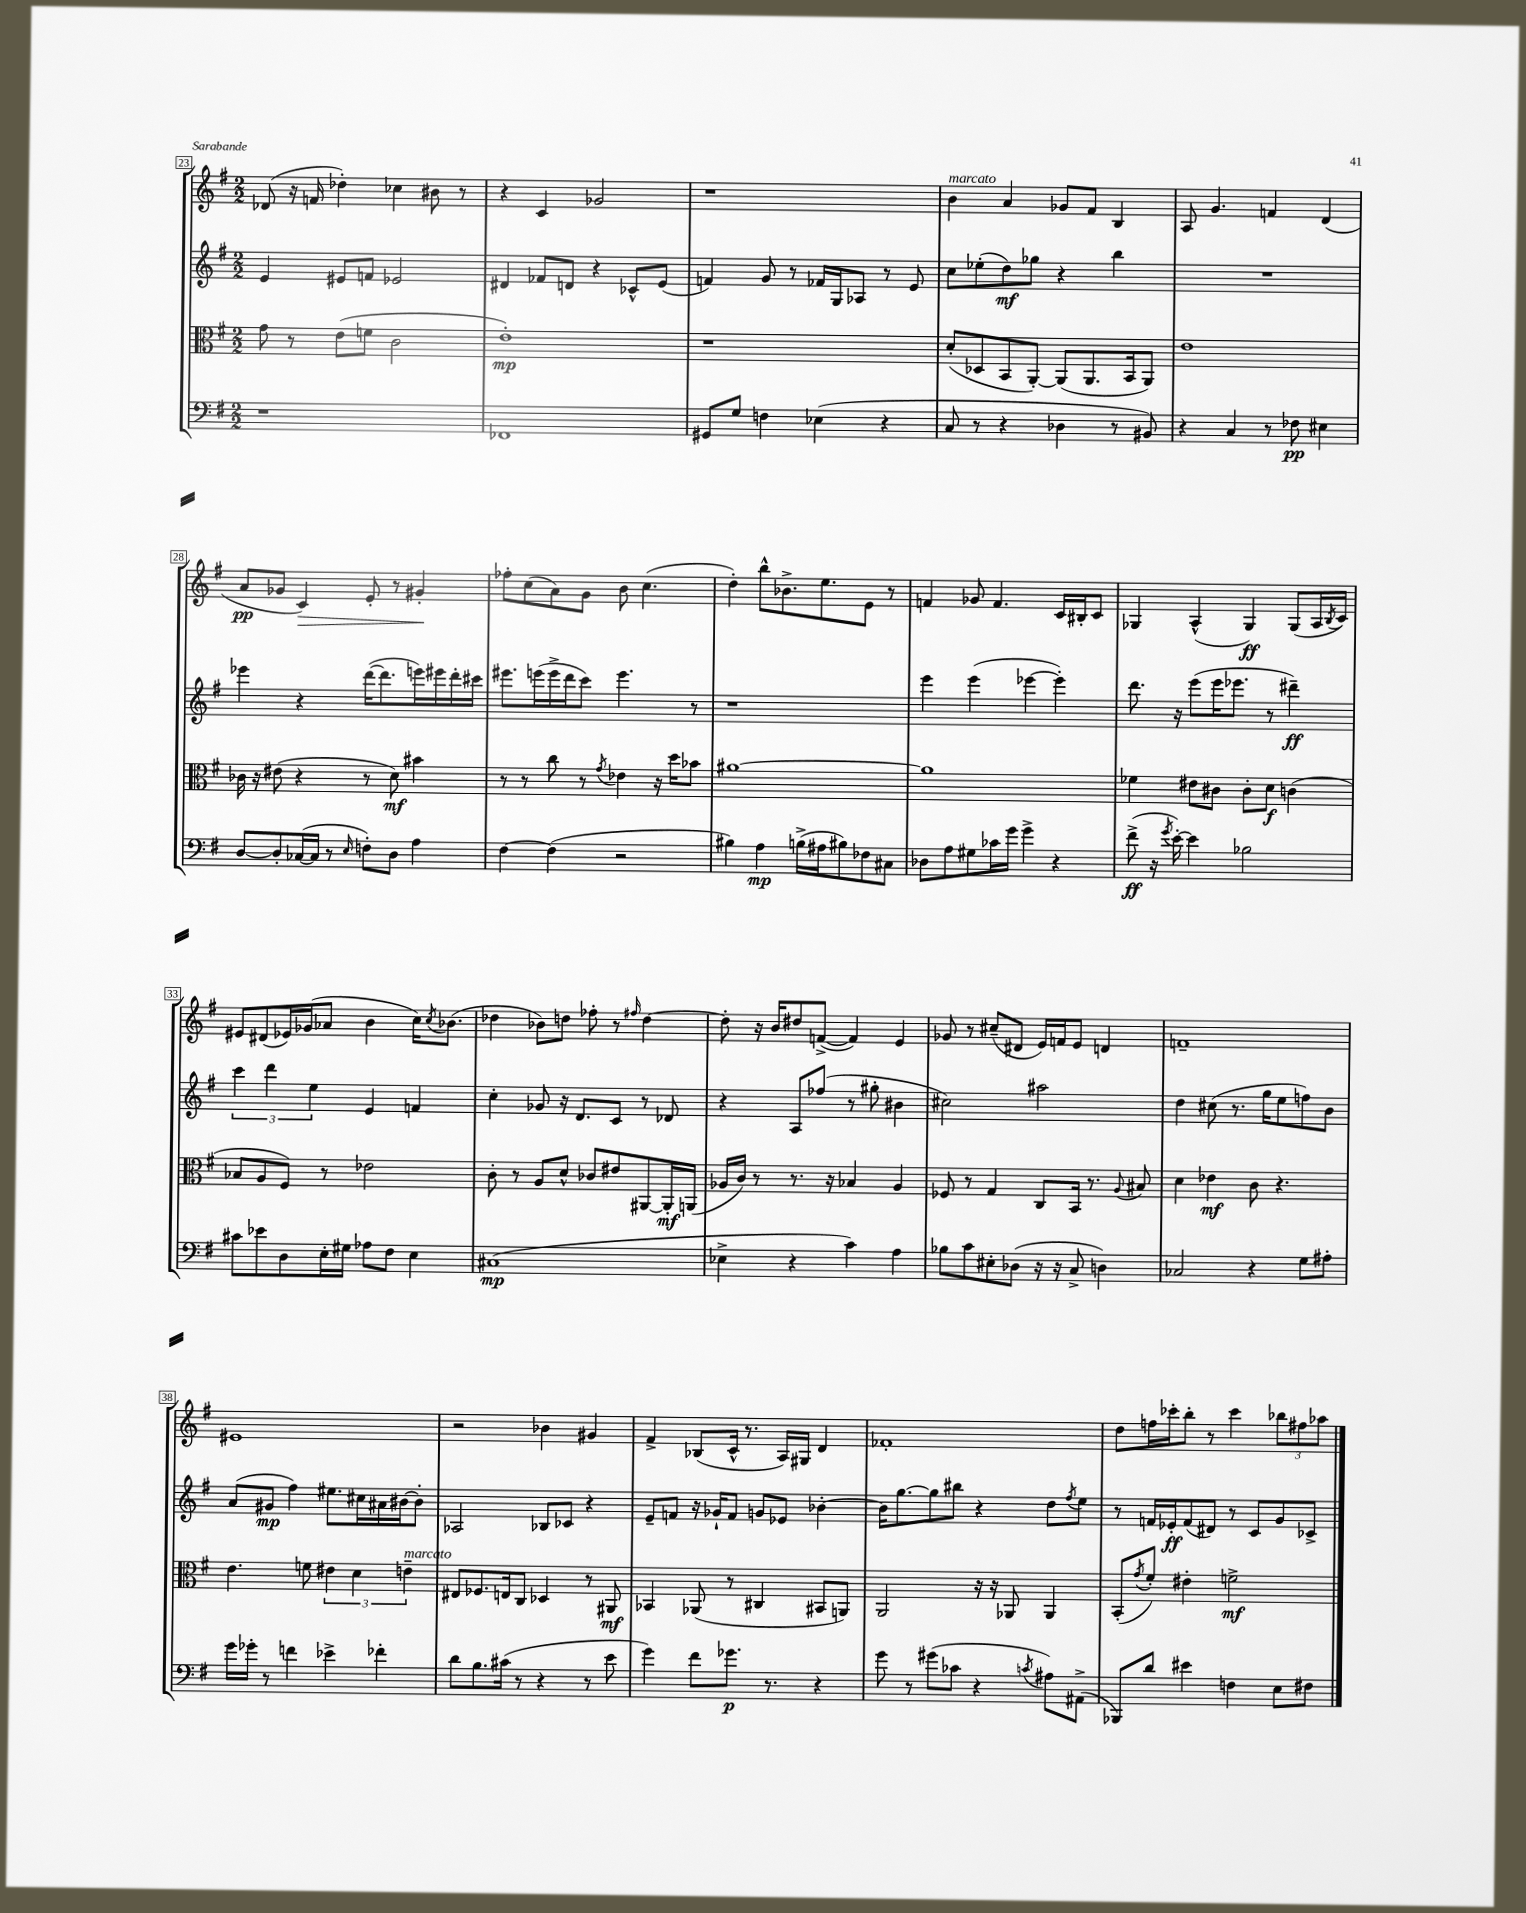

**kern	**dynam	**kern	**dynam	**kern	**dynam	**kern	**dynam
*part4	*part4	*part3	*part3	*part2	*part2	*part1	*part1
*staff4	*staff4	*staff3	*staff3	*staff2	*staff2	*staff1	*staff1
*clefF4	*	*clefC3	*	*clefG2	*	*clefG2	*
*k[f#]	*	*k[f#]	*	*k[f#]	*	*k[f#]	*
*M2/2	*	*M2/2	*	*M2/2	*	*M2/2	*
=23	=23	=23	=23	=23	=23	=23	=23
1r	.	8g\	.	4e/	.	(8d-X/	.
.	.	8r	.	.	.	16r	.
.	.	.	.	.	.	16fn/	.
.	.	(8e\L	.	8e#X/L	.	4dd-X'\)	.
.	.	8fn\J	.	8fn/J	.	.	.
.	.	2c\	.	2e-X/	.	4cc-X\	.
.	.	.	.	.	.	8b#X\	.
.	.	.	.	.	.	8r	.
=24	=24	=24	=24	=24	=24	=24	=24
1FF-X	.	1e')	mp	4d#X/	.	4r	.
.	.	.	.	8f-X/L	.	4c/	.
.	.	.	.	8dn/J	.	.	.
.	.	.	.	4r	.	2g-X/	.
.	.	.	.	8c-X^^/L	.	.	.
.	.	.	.	(8e/J	.	.	.
=25	=25	=25	=25	=25	=25	=25	=25
8GG#X/L	.	1r	.	4fn/)	.	1r	.
8G/J	.	.	.	.	.	.	.
4Fn\	.	.	.	8g/	.	.	.
.	.	.	.	8r	.	.	.
(4E-X\	.	.	.	16f-X/LL	.	.	.
.	.	.	.	16G/J	.	.	.
.	.	.	.	8A-X/J	.	.	.
4r	.	.	.	8r	.	.	.
.	.	.	.	8e/	.	.	.
=26	=26	=26	=26	=26	=26	=26	=26
!	!	!	!	!	!	!LO:TX:a:i:t=marcato	!
8C/	.	(8d'/L	.	8cc\L	.	4b\	.
8r	.	8D-X/	.	(8ee-X'\	.	.	.
4r	.	8BB/	.	8dd\)	mf	4a/	.
.	.	[8AA'/J)	.	8gg-X\J	.	.	.
4D-X\	.	(8AA/L]	.	4r	.	8g-X/L	.
.	.	8.AA/	.	.	.	8f#/J	.
8r	.	.	.	4bb\	.	4B/	.
.	.	16BB/k	.	.	.	.	.
8BB#X/)	.	8AA/J)	.	.	.	.	.
=27	=27	=27	=27	=27	=27	=27	=27
4r	.	1e	.	1r	.	8A/	.
.	.	.	.	.	.	4.g/	.
4C/	.	.	.	.	.	.	.
8r	.	.	.	.	.	4fn/	.
8F-X\	pp	.	.	.	.	.	.
4E#X\	.	.	.	.	.	(4d/	.
!!LO:LB:g=z
=28	=28	=28	=28	=28	=28	=28	=28
[8D/L	.	16c-X\	.	4eee-X\	.	8a/L	pp
.	.	16r	.	.	.	.	.
8D'/]	.	(8e#X\	.	.	.	8g-X/J	.
!	!	!	!	!	!	!	!LO:HP:b
([16C-X/L	.	4r	.	4r	.	4c/)	>
16C-/JJ]	.	.	.	.	.	.	.
8r	.	.	.	.	.	.	.
16qqE/	.	.	.	.	.	.	.
8Fn'\L)	.	8r	.	([16ddd\KL	.	8e'/	.
.	.	.	.	8.ddd\]	.	.	.
8D\J	.	8d\)	mf	.	.	8r	.
4A\	.	4b#X\	.	16eeen\L)	.	4g#X'/	.
.	.	.	.	16eee#X\	.	.	.
.	.	.	.	16ddd'\	.	.	.
.	.	.	.	16ccc#X\JJ	.	.	.
.	.	.	.	.	.	.	]
=29	=29	=29	=29	=29	=29	=29	=29
[4F#\	.	8r	.	8.eee#X\L	.	8ff-X'\L	.
.	.	8r	.	.	.	(8cc\	.
.	.	.	.	(16eeen\L	.	.	.
(4F#\]	.	8cc\	.	16eee^\	.	8a\)	.
.	.	.	.	16ddd\J	.	.	.
.	.	8r	.	8ccc\J)	.	8g\J	.
.	.	8qg/	.	.	.	.	.
2r	.	4e-X\	.	4.eee\	.	8b\	.
.	.	.	.	.	.	(4.cc\	.
.	.	16r	.	.	.	.	.
.	.	16dd\KL	.	.	.	.	.
.	.	8b-X\J	.	8r	.	.	.
=30	=30	=30	=30	=30	=30	=30	=30
4B#X\)	.	[1a#X	.	1r	.	4dd'\)	.
4A\	mp	.	.	.	.	8bb^^\L	.
.	.	.	.	.	.	8.b-X^\	.
(16Bn^\LL	.	.	.	.	.	.	.
16A#X\J	.	.	.	.	.	8.ee\	.
8B#X\)	.	.	.	.	.	.	.
8F-X\	.	.	.	.	.	8e\J	.
8C#X\J	.	.	.	.	.	8r	.
=31	=31	=31	=31	=31	=31	=31	=31
8D-X\L	.	1a#]	.	4eee\	.	4fn/	.
8A\	.	.	.	.	.	.	.
8G#X\	.	.	.	(4eee\	.	8g-X/	.
16c-X\L	.	.	.	.	.	4.f/	.
16g\JJ	.	.	.	.	.	.	.
4g^\	.	.	.	[4eee-X\	.	.	.
4r	.	.	.	4eee-'\])	.	16c/LL	.
.	.	.	.	.	.	16B#X'/J	.
.	.	.	.	.	.	8c/J	.
=32	=32	=32	=32	=32	=32	=32	=32
(8f#^\	ff	4f-X\	.	8.ddd\	.	4G-X/	.
16r	.	.	.	.	.	.	.
8qg/	.	.	.	.	.	.	.
[16e'\)	.	.	.	16r	.	.	.
4e\]	.	8e#X\L	.	(8eee\L	.	(4A^^/	.
.	.	8c#X\J	.	16eee\K	.	.	.
.	.	.	.	8.eee-X\J	.	.	.
2B-X\	.	8c#'\L	.	.	.	4G-/)	ff
.	.	8d\J	f	8r	.	.	.
.	.	(4cn\	.	4ddd#X~\)	ff	(8G-/L	.
.	.	.	.	.	.	16A/L	.
.	.	.	.	.	.	8qB/	.
.	.	.	.	.	.	16c/JJ)	.
!!LO:LB:g=z
=33	=33	=33	=33	=33	=33	=33	=33
8c#X\L	.	8B-X/L	.	6ccc\	.	8e#X/L	.
8e-X\	.	8A/	.	.	.	(8d#X/	.
.	.	.	.	6ddd\	.	.	.
8D\	.	8F#/J)	.	.	.	16e-X/L)	.
.	.	.	.	.	.	(16g-X/J	.
.	.	.	.	6ee\	.	.	.
16E'\L	.	8r	.	.	.	8a-X/J	.
16G#X\JJ	.	.	.	.	.	.	.
8A-X\L	.	2e-X\	.	4e/	.	4b\	.
8F#\J	.	.	.	.	.	.	.
4E\	.	.	.	4fn/	.	16cc\KL)	.
.	.	.	.	.	.	8qcc/	.
.	.	.	.	.	.	(8.b-X\J	.
=34	=34	=34	=34	=34	=34	=34	=34
(1C#X	mp	8c'\	.	4cc'\	.	4dd-X\	.
.	.	8r	.	.	.	.	.
.	.	8A/L	.	8g-X/	.	8b-X\L)	.
.	.	8d^^/J	.	16r	.	8ddn\J	.
.	.	.	.	8.d/L	.	.	.
.	.	8c-X/L	.	.	.	8ff-X'\	.
.	.	8e#X/	.	8c/J	.	8r	.
.	.	.	.	.	.	16qqff#X/	.
.	.	[8AA#X/	.	8r	.	[4dd\	.
.	.	16AA#'/L]	mf	8d-X/	.	.	.
.	.	(16AAn/JJ	.	.	.	.	.
=35	=35	=35	=35	=35	=35	=35	=35
4E-X^\	.	16A-X/LL	.	4r	.	8dd'\]	.
.	.	16c/JJ)	.	.	.	.	.
.	.	8r	.	.	.	16r	.
.	.	.	.	.	.	16b/KL	.
4r	.	8.r	.	8A/L	.	8dd#X/	.
.	.	.	.	(8ff-X/J	.	([8fn^/J	.
.	.	16r	.	.	.	.	.
4c\)	.	4B-X/	.	8r	.	4f/])	.
.	.	.	.	8gg#X'\	.	.	.
4A\	.	4A-/	.	4b#X\	.	4e/	.
=36	=36	=36	=36	=36	=36	=36	=36
8B-X\L	.	8F-X/	.	2cc#X\)	.	8g-X/	.
8c\	.	8r	.	.	.	8r	.
8E#X'\	.	4G/	.	.	.	(8cc#X~/L	.
(8D-X\J	.	.	.	.	.	8d#X/J	.
16r	.	8C/L	.	2aa#X\	.	16e/LL)	.
16r	.	.	.	.	.	16fn/J	.
8C^/	.	16BB/Jk	.	.	.	8e/J	.
.	.	8.r	.	.	.	.	.
4Dn\)	.	.	.	.	.	4dn/	.
.	.	8qqA/	.	.	.	.	.
.	.	8B#X/	.	.	.	.	.
=37	=37	=37	=37	=37	=37	=37	=37
2C-X/	.	4d\	.	4dd\	.	1fn~	.
.	.	4e-X\	mf	(8cc#X\	.	.	.
.	.	.	.	8.r	.	.	.
4r	.	8c\	.	.	.	.	.
.	.	.	.	16gg\KL	.	.	.
.	.	4.r	.	8ee\	.	.	.
8G\L	.	.	.	8ffn\)	.	.	.
8A#X'\J	.	.	.	8b\J	.	.	.
!!LO:LB:g=z
=38	=38	=38	=38	=38	=38	=38	=38
16g\LL	.	4.e\	.	(8a/L	.	1e#X	.
16g-X'\JJ	.	.	.	.	.	.	.
8r	.	.	.	8g#X/J	mp	.	.
4fn\	.	.	.	4ff#\)	.	.	.
.	.	8fn\	.	.	.	.	.
4e-X^\	.	6e#X\	.	8.ee#X\L	.	.	.
.	.	6d\	.	.	.	.	.
.	.	.	.	16cc#X\L	.	.	.
4f-X'\	.	.	.	16a#X\	.	.	.
.	.	.	.	[16b#X\J	.	.	.
!	!	!LO:TX:a:i:t=marcato	!	!	!	!	!
.	.	6en~\	.	.	.	.	.
.	.	.	.	8b#'\J]	.	.	.
=39	=39	=39	=39	=39	=39	=39	=39
8d\L	.	8E#X/L	.	2A-X/	.	2r	.
8.B\	.	8.F-X/	.	.	.	.	.
(16c#X\Jk	.	16En/k	.	.	.	.	.
8r	.	8C/J	.	.	.	.	.
4r	.	4D-X/	.	8B-X/L	.	4b-X\	.
.	.	.	.	8c-X/J	.	.	.
8r	.	8r	.	4r	.	4g#X/	.
8e\	.	8AA#X/	mf	.	.	.	.
=40	=40	=40	=40	=40	=40	=40	=40
4g\)	.	4BB-X/	.	8e~/L	.	4f#^/	.
.	.	.	.	8fn/J	.	.	.
8f#\L	.	(8AA-X/	.	16r	.	(8B-X/L	.
.	.	.	.	16g-X`/KL	.	.	.
8.g-X\J	p	8r	.	8f/J	.	16c^^/Jk	.
.	.	.	.	.	.	8.r	.
.	.	4C#X/	.	8gn/L	.	.	.
8.r	.	.	.	.	.	.	.
.	.	.	.	8e-X/J	.	16A/LL)	.
.	.	.	.	.	.	16G#X/JJ	.
4r	.	8BB#X/L	.	[4b-X'\	.	4d/	.
.	.	8AAn/J)	.	.	.	.	.
=41	=41	=41	=41	=41	=41	=41	=41
8g\	.	2AA/	.	16b-\KL]	.	1f-X'	.
.	.	.	.	[8.gg\	.	.	.
8r	.	.	.	.	.	.	.
(8g#X\L	.	.	.	8gg\]	.	.	.
8c-X\J	.	.	.	8bb#X\J	.	.	.
4r	.	16r	.	4r	.	.	.
.	.	16r	.	.	.	.	.
.	.	8AA-X/	.	.	.	.	.
8qcn/	.	.	.	.	.	.	.
8A#X\L)	.	4AA-/	.	8dd\L	.	.	.
.	.	.	.	8qff#/	.	.	.
(8AA#X^\J	.	.	.	8ee\J	.	.	.
=42	=42	=42	=42	=42	=42	=42	=42
8BBB-X/L)	.	(8BB'/L	.	8r	.	8dd\L	.
.	.	8qg/	.	.	.	.	.
8d/J	.	8f#'/J)	.	16fn/LL	.	16ffn\L	.
.	.	.	.	16e-X'/J	ff	16ccc-X'\J	.
4e#X\	.	4e#X'\	.	(8f/	.	8bb'\J	.
.	.	.	.	8d#X/J)	.	8r	.
4Fn\	.	2fn^\	mf	8r	.	4ccc-\	.
.	.	.	.	8c/L	.	.	.
8E\L	.	.	.	8g/	.	12bb-X\L	.
.	.	.	.	.	.	12ff#X\	.
8F#X\J	.	.	.	8c-X^/J	.	.	.
.	.	.	.	.	.	12aa-X\J	.
==	==	==	==	==	==	==	==
*-	*-	*-	*-	*-	*-	*-	*-
